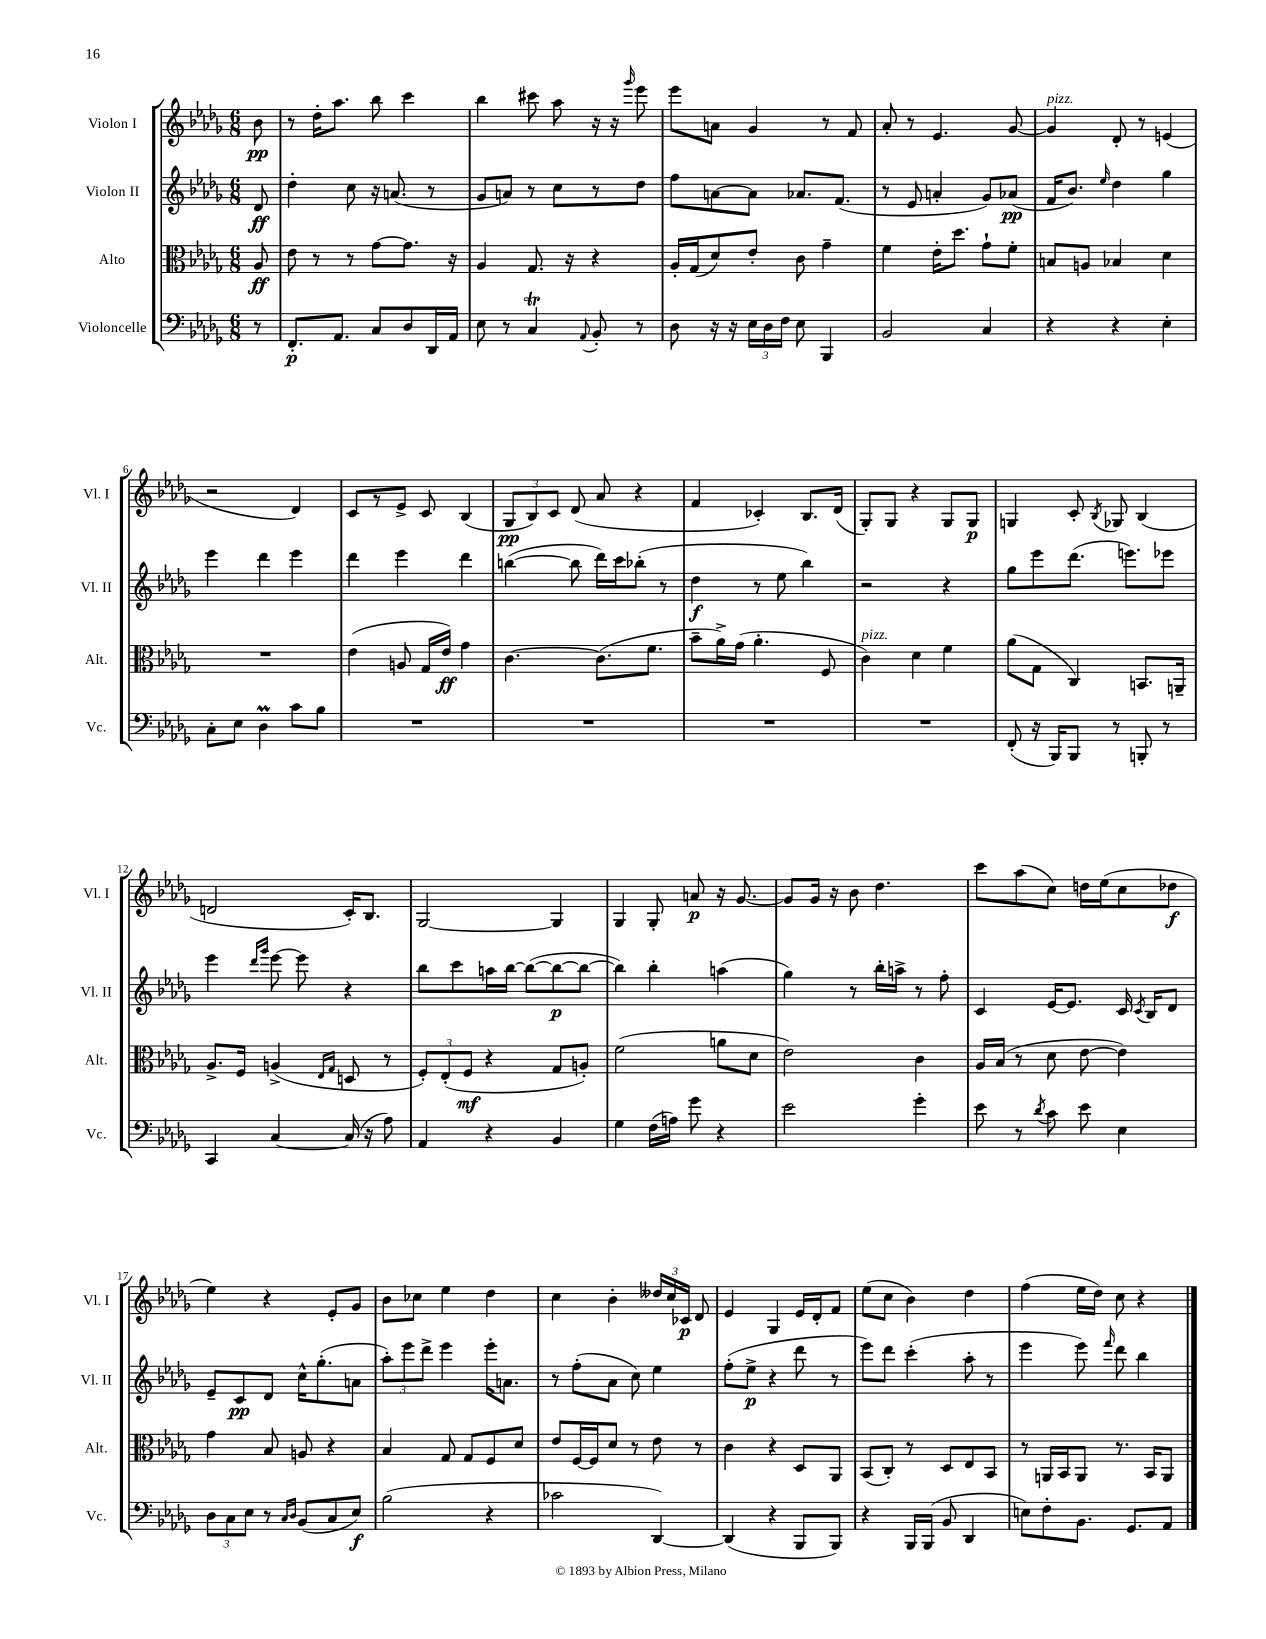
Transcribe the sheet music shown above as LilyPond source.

<<
\new StaffGroup <<
\new Staff = "s0" \with { instrumentName = "Violon I" shortInstrumentName = "Vl. I" } {
    \clef treble \key des \major \numericTimeSignature \time 6/8 \partial 8
    \autoBeamOff bes'8\pp |
    r8 des''16[-. aes''8.] bes''8 c'''4 |
    bes''4 cis'''8 aes''8 r16 r16 \grace { ges'''16 } ees'''8 |
    ees'''8[ a'8] ges'4 r8 f'8 |
    aes'8-. r8 ees'4. ges'8~ |
    ges'4^\markup { \italic "pizz." } des'8-. r8 e'4( |
    r2 des'4) |
    c'8[ r8 ees'8]-> c'8 bes4( |
    \tuplet 3/2 { ges8[\pp bes8) c'8] } des'8( aes'8 r4 |
    f'4 ces'4-.) bes8.[ des'16]( |
    ges8[-.) ges8] r4 ges8[ ges8]\p |
    g4 c'8-. \acciaccatura { bes8 } ges8 bes4( |
    d'2 c'16[-.) bes8.] |
    ges2~ ges4 |
    ges4 ges8-. a'8\p r16 ges'8.~ |
    ges'8[ ges'16] r16 bes'8 des''4. |
    c'''8[ aes''8( c''8]) d''16[ ees''16( c''8 des''8]\f |
    ees''4) r4 ees'8[-. ges'8] |
    bes'8[ ces''8] ees''4 des''4 |
    c''4 bes'4-. \tuplet 3/2 { deses''16[ c''16 ces'16]\p } des'8 |
    ees'4 ges4 ees'16[ des'16-. f'8] |
    ees''8[( c''8] bes'4) des''4 |
    f''4( ees''16[ des''16]) c''8 r4 \bar "|." |
}
\new Staff = "s1" \with { instrumentName = "Violon II" shortInstrumentName = "Vl. II" } {
    \clef treble \key des \major \numericTimeSignature \time 6/8 \partial 8
    \autoBeamOff des'8\ff |
    des''4-. c''8 r16 a'8.( r8 |
    ges'8[ a'8]) r8 c''8[ r8 des''8] |
    f''8[ a'8~ a'8] aes'8.[ f'8.]( |
    r8 ees'8 a'4-. ges'8[) aes'8]\pp( |
    f'16[ bes'8.]) \grace { ees''16 } des''4 ges''4 |
    ees'''4 des'''4 ees'''4 |
    des'''4 ees'''4 des'''4 |
    b''4~( b''8 des'''16[) c'''16 bes''8]-.( r8 |
    des''4\f r8 ees''8 bes''4) |
    r2 r4 |
    ges''8[ ees'''8 des'''8.]( e'''8.[) ees'''8] |
    ees'''4 \grace { des'''16[ ges'''16] } ees'''8~ ees'''8 r4 |
    bes''8[ c'''8 a''16 bes''16]~ bes''8[~( bes''8~\p bes''8]~ |
    bes''4) bes''4-. a''4( |
    ges''4) r8 bes''16[-. a''16]-> r8 f''8-. |
    c'4 ees'16[~ ees'8.] c'16 \acciaccatura { c'8 } bes16[ des'8] |
    ees'8[-- c'8\pp des'8] c''16[-^ ges''8.-.( a'8] |
    \tuplet 3/2 { aes''8[-.) ees'''8 des'''8]-> } ees'''4 ees'''16[-. a'8.] |
    r8 f''8[-.( aes'8] c''8) ees''4 |
    f''8[-.( ees''8]->\p r4 des'''8 r8 |
    ees'''8[) des'''8] c'''4-.( aes''8-. r8 |
    ees'''4 ees'''8) \grace { f'''16 } des'''8 bes''4 \bar "|." |
}
\new Staff = "s2" \with { instrumentName = "Alto" shortInstrumentName = "Alt." } {
    \clef alto \key des \major \numericTimeSignature \time 6/8 \partial 8
    \autoBeamOff aes8\ff |
    ees'8 r8 r8 ges'8[~ ges'8.] r16 |
    aes4 ges8. r16 r4 |
    aes16[-. ges16( des'8) ees'8]-. c'8 ges'4-- |
    f'4 ees'16[-. des''8.] ges'8[-! f'8]-. |
    b8[ a8] bes4 des'4 |
    R2. |
    ees'4( a8 ges16[ ees'16]\ff) ges'4 |
    c'4.~ c'8.[( f'8.] |
    bes'8[-- aes'16->) ges'16]( aes'4.-. f8 |
    c'4^\markup { \italic "pizz." }) des'4 f'4 |
    aes'8[( ges8] c4) b,8.[ a,16]-- |
    aes8.[-> f16] a4->( \grace { ees16[ ges16] } d8 r8 |
    \tuplet 3/2 { f8[-.) ees8-.( f8]\mf } r4 ges8[ a8]-.) |
    f'2( a'8[ des'8] |
    ees'2) c'4 |
    aes16[ bes16]( r8 des'8 ees'8~ ees'4) |
    ges'4 bes8 a8 r4 |
    bes4 ges8 ges8[ f8 des'8] |
    ees'8[ f16~ f16 des'8] r8 ees'8 r8 |
    c'4 r4 des8[ aes,8] |
    bes,8[( c8]-.) r8 des8[ ees8 bes,8] |
    r8 a,16[ bes,16 a,8] r8. bes,16[ a,8] \bar "|." |
}
\new Staff = "s3" \with { instrumentName = "Violoncelle" shortInstrumentName = "Vc." } {
    \clef bass \key des \major \numericTimeSignature \time 6/8 \partial 8
    \autoBeamOff r8 |
    f,8.[-.\p aes,8.] c8[ des8 des,16 aes,16] |
    ees8 r8 c4\trill \appoggiatura { aes,8 } bes,8-. r8 |
    des8 r16 r16 \tuplet 3/2 { ees16[ des16 f16] } ees8 bes,,4 |
    bes,2 c4 |
    r4 r4 ees4-. |
    c8[-. ees8] des4\prall c'8[ bes8] |
    R2. |
    R2. |
    R2. |
    R2. |
    f,8-.( r16 bes,,16[) bes,,8] r8 b,,8-. r8 |
    c,4 c4~ c16( r16 aes8) |
    aes,4 r4 bes,4 |
    ges4 f16[( a16]) ges'8 r4 |
    ees'2 ges'4-. |
    ees'8 r8 \acciaccatura { des'8 } c'8 ees'8 ees4 |
    \tuplet 3/2 { des8[ c8 ees8] } r8 \grace { c16[ des16] } bes,8[( c8 ees8]\f) |
    bes2( r4 |
    ces'2 des,4~) |
    des,4( r4 bes,,8[ bes,,8]) |
    r4 bes,,16[ bes,,16]( bes,8 des,4 |
    e8[) f8-. bes,8.] ges,8.[ aes,8] \bar "|." |
}
>>
>>
